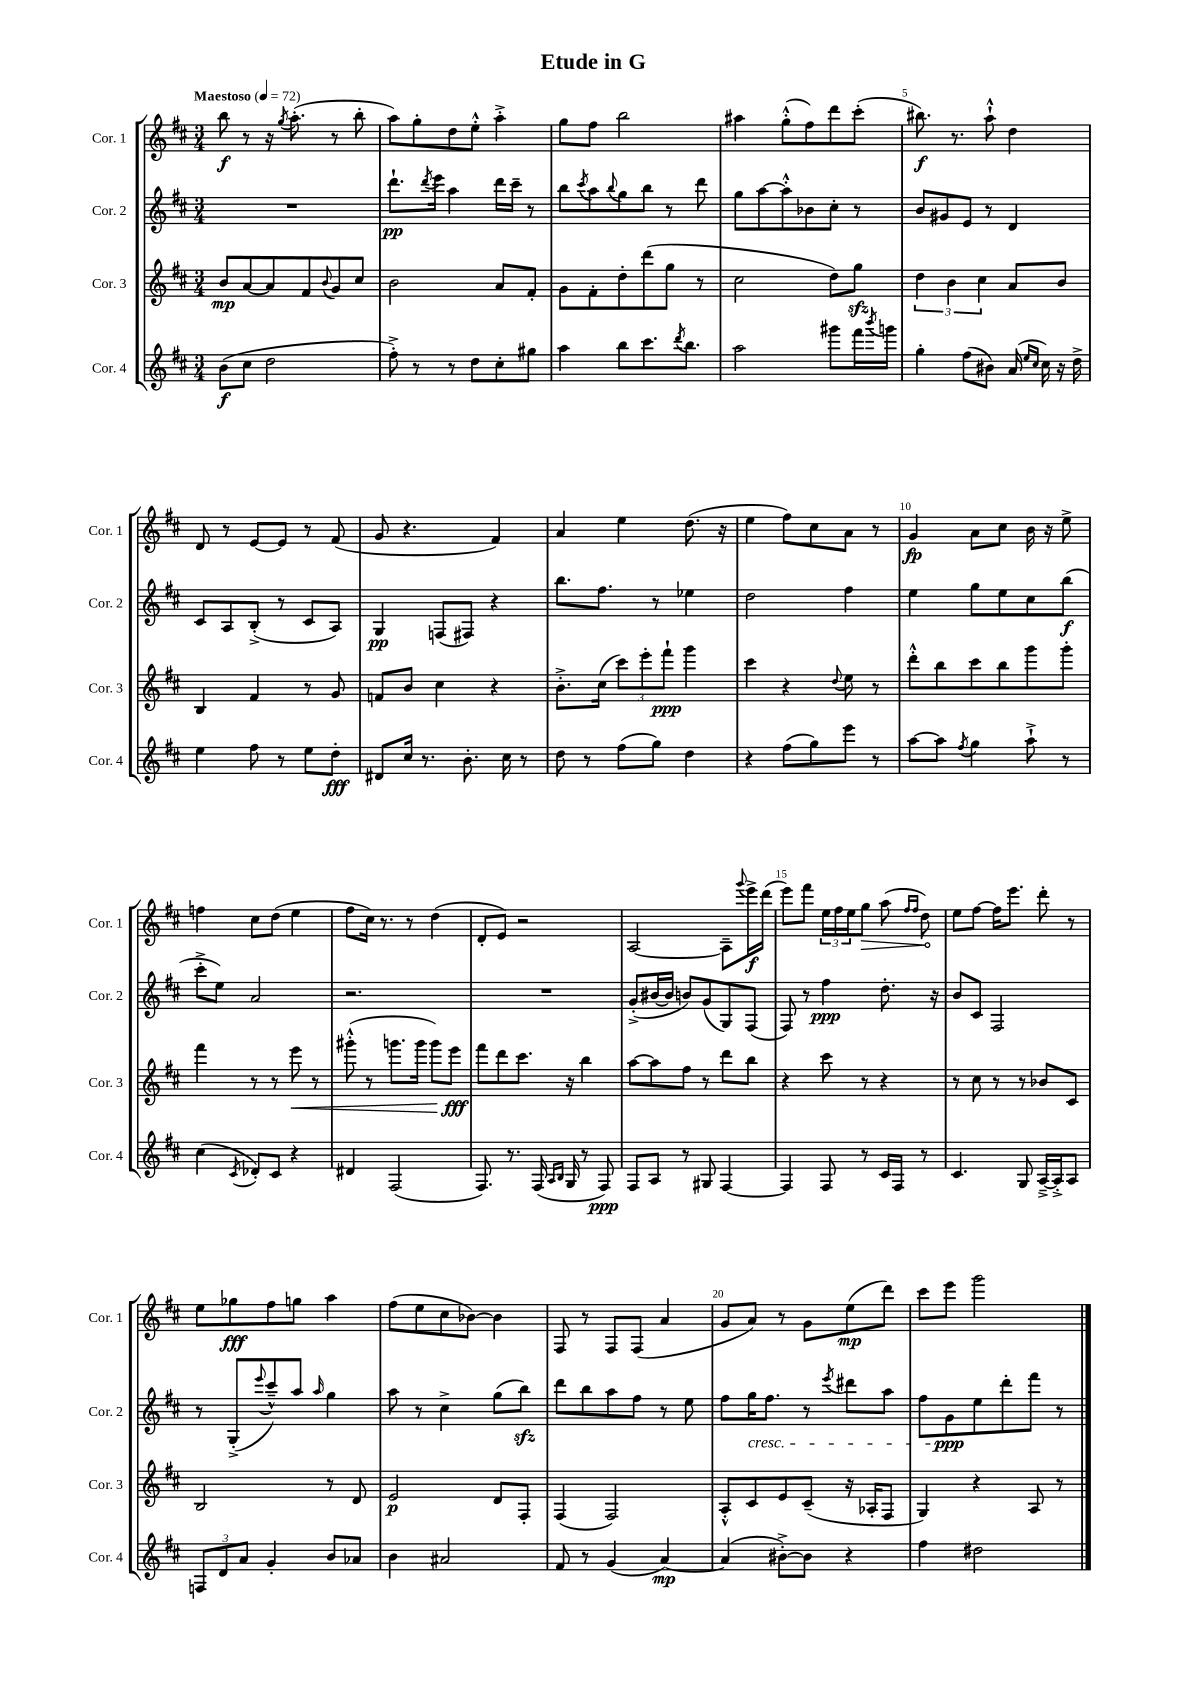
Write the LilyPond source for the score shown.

\header { title = "Etude in G" }
<<
\new StaffGroup <<
\new Staff = "s0" \with { instrumentName = "Cor. 1" shortInstrumentName = "Cor. 1" } {
    \clef treble \key d \major \numericTimeSignature \time 3/4 \tempo "Maestoso" 4 = 72
    b''8\f r8 r16 \acciaccatura { g''8 } a''8.-.( r8 b''8-. |
    a''8) g''8-. d''8 e''8-.-^ a''4-.-> |
    g''8 fis''8 b''2 |
    ais''4 g''8-.-^( fis''8) d'''8 cis'''8-.( |
    bis''8.\f) r8. a''8-!-^ d''4 |
    d'8 r8 e'8~ e'8 r8 fis'8( |
    g'8 r4. fis'4) |
    a'4 e''4 d''8.( r16 |
    e''4 fis''8) cis''8 a'8 r8 |
    g'4\fp a'8 cis''8 b'16 r16 e''8-> |
    f''4 cis''8 d''8( e''4 |
    fis''8 cis''16) r8. r8 d''4( |
    d'8-. e'8) r2 |
    a2~ a8-- \appoggiatura { g'''8 } e'''16->\f d'''16( |
    e'''8) fis'''8 \tuplet 3/2 { e''16 fis''16 e''16 } \once \override Hairpin.circled-tip = ##t g''8\> a''8( \grace { fis''16 fis''16 } d''8\!) |
    e''8 fis''8~ fis''16 e'''8. d'''8-. r8 |
    e''8 ges''8\fff fis''8 g''8 a''4 |
    fis''8( e''8 cis''8 bes'8~) bes'4 |
    fis8 r8 fis8 fis8( a'4 |
    g'8 a'8) r8 g'8 e''8\mp( d'''8) |
    cis'''8 e'''8 g'''2 \bar "|." |
}
\new Staff = "s1" \with { instrumentName = "Cor. 2" shortInstrumentName = "Cor. 2" } {
    \clef treble \key d \major \numericTimeSignature \time 3/4
    R2. |
    d'''8.-!\pp \acciaccatura { d'''8 } e'''16 a''4 d'''16 cis'''16-- r8 |
    b''8 \acciaccatura { cis'''8 } a''8 \appoggiatura { b''8 } g''8 b''8 r8 d'''8 |
    g''8 a''8~ a''8-.-^ bes'8 cis''8-. r8 |
    b'8 gis'8 e'8 r8 d'4 |
    cis'8 a8 b8-.->( r8 cis'8 a8) |
    g4\pp f8( fis8) r4 |
    b''8. fis''8. r8 ees''4 |
    d''2 fis''4 |
    e''4 g''8 e''8 cis''8 b''8\f( |
    cis'''8-.-> e''8) a'2 |
    r2. |
    R2. |
    g'8-.->( bis'16~ bis'16 b'8) g'8( g8) fis8( |
    fis8) r8 fis''4\ppp d''8.-. r16 |
    b'8 cis'8 fis2 |
    r8 g8-.->( \appoggiatura { e'''8 } cis'''8---^) a''8 \grace { a''16 } g''4 |
    a''8 r8 cis''4-> g''8( b''8\sfz) |
    d'''8 b''8 a''8 fis''8 r8 e''8 |
    fis''8 g''16\cresc fis''8. r8 \acciaccatura { e'''8 } dis'''8 a''8 |
    fis''8 g'8\ppp\! e''8 d'''8-. fis'''8 r8 \bar "|." |
}
\new Staff = "s2" \with { instrumentName = "Cor. 3" shortInstrumentName = "Cor. 3" } {
    \clef treble \key d \major \numericTimeSignature \time 3/4
    b'8\mp a'8~ a'8 fis'8 \appoggiatura { b'8 } g'8 cis''8 |
    b'2 a'8 fis'8-. |
    g'8 fis'8-. d''8-. d'''8( g''8 r8 |
    cis''2 d''8) g''8\sfz |
    \tuplet 3/2 { d''4 b'4 cis''4 } a'8 b'8 |
    b4 fis'4 r8 g'8 |
    f'8 b'8 cis''4 r4 |
    b'8.-.-> cis''16( \tuplet 3/2 { cis'''8) e'''8-. fis'''8-!\ppp } g'''4 |
    cis'''4 r4 \appoggiatura { d''8 } e''8 r8 |
    d'''8-.-^ b''8 cis'''8 b''8 g'''8 g'''8-. |
    fis'''4 r8 r8 e'''8\< r8 |
    gis'''8-.-^( r8 g'''8. g'''16 g'''8) e'''8\fff\! |
    fis'''8 d'''8 cis'''8. r16 b''4 |
    a''8~ a''8 fis''8 r8 d'''8 b''8 |
    r4 cis'''8 r8 r4 |
    r8 cis''8 r8 r8 bes'8 cis'8 |
    b2 r8 d'8 |
    e'2\p d'8 fis8-. |
    fis4( fis2) |
    a8-.-^ cis'8 e'8 cis'8--( r16 aes16-. fis8 |
    g4) r4 a8 r8 \bar "|." |
}
\new Staff = "s3" \with { instrumentName = "Cor. 4" shortInstrumentName = "Cor. 4" } {
    \clef treble \key d \major \numericTimeSignature \time 3/4
    b'8\f( cis''8 d''2 |
    fis''8-.->) r8 r8 d''8 cis''8-. gis''8 |
    a''4 b''8 cis'''8. \acciaccatura { d'''8 } b''8. |
    a''2 gis'''8 fis'''16 \acciaccatura { b'''8 } g'''16 |
    g''4-. fis''8( bis'8) a'16( \grace { e''16 cis''16 } cis''16) r16 d''16-> |
    e''4 fis''8 r8 e''8 d''8-.\fff |
    dis'8 cis''16 r8. b'8.-. cis''16 r8 |
    d''8 r8 fis''8( g''8) d''4 |
    r4 fis''8( g''8) e'''8 r8 |
    a''8~ a''8 \acciaccatura { fis''8 } g''4 a''8-!-> r8 |
    cis''4( \acciaccatura { cis'8 } des'8-.) cis'8 r4 |
    dis'4 fis2( |
    fis8.) r8. fis16( \grace { a16 b16 } g16 r8 fis8\ppp) |
    fis8 a8 r8 gis8 fis4~ |
    fis4 fis8 r8 cis'16 fis16 r8 |
    cis'4. g8 a16~---> a16-.-> a8 |
    \tuplet 3/2 { f8 d'8 a'8 } g'4-. b'8 aes'8 |
    b'4 ais'2 |
    fis'8 r8 g'4( a'4~\mp) |
    a'4( bis'8~-.->) bis'8 r4 |
    fis''4 dis''2 \bar "|." |
}
>>
>>
\layout { \context { \Score \override BarNumber.break-visibility = ##(#f #t #t) barNumberVisibility = #(every-nth-bar-number-visible 5) } }
